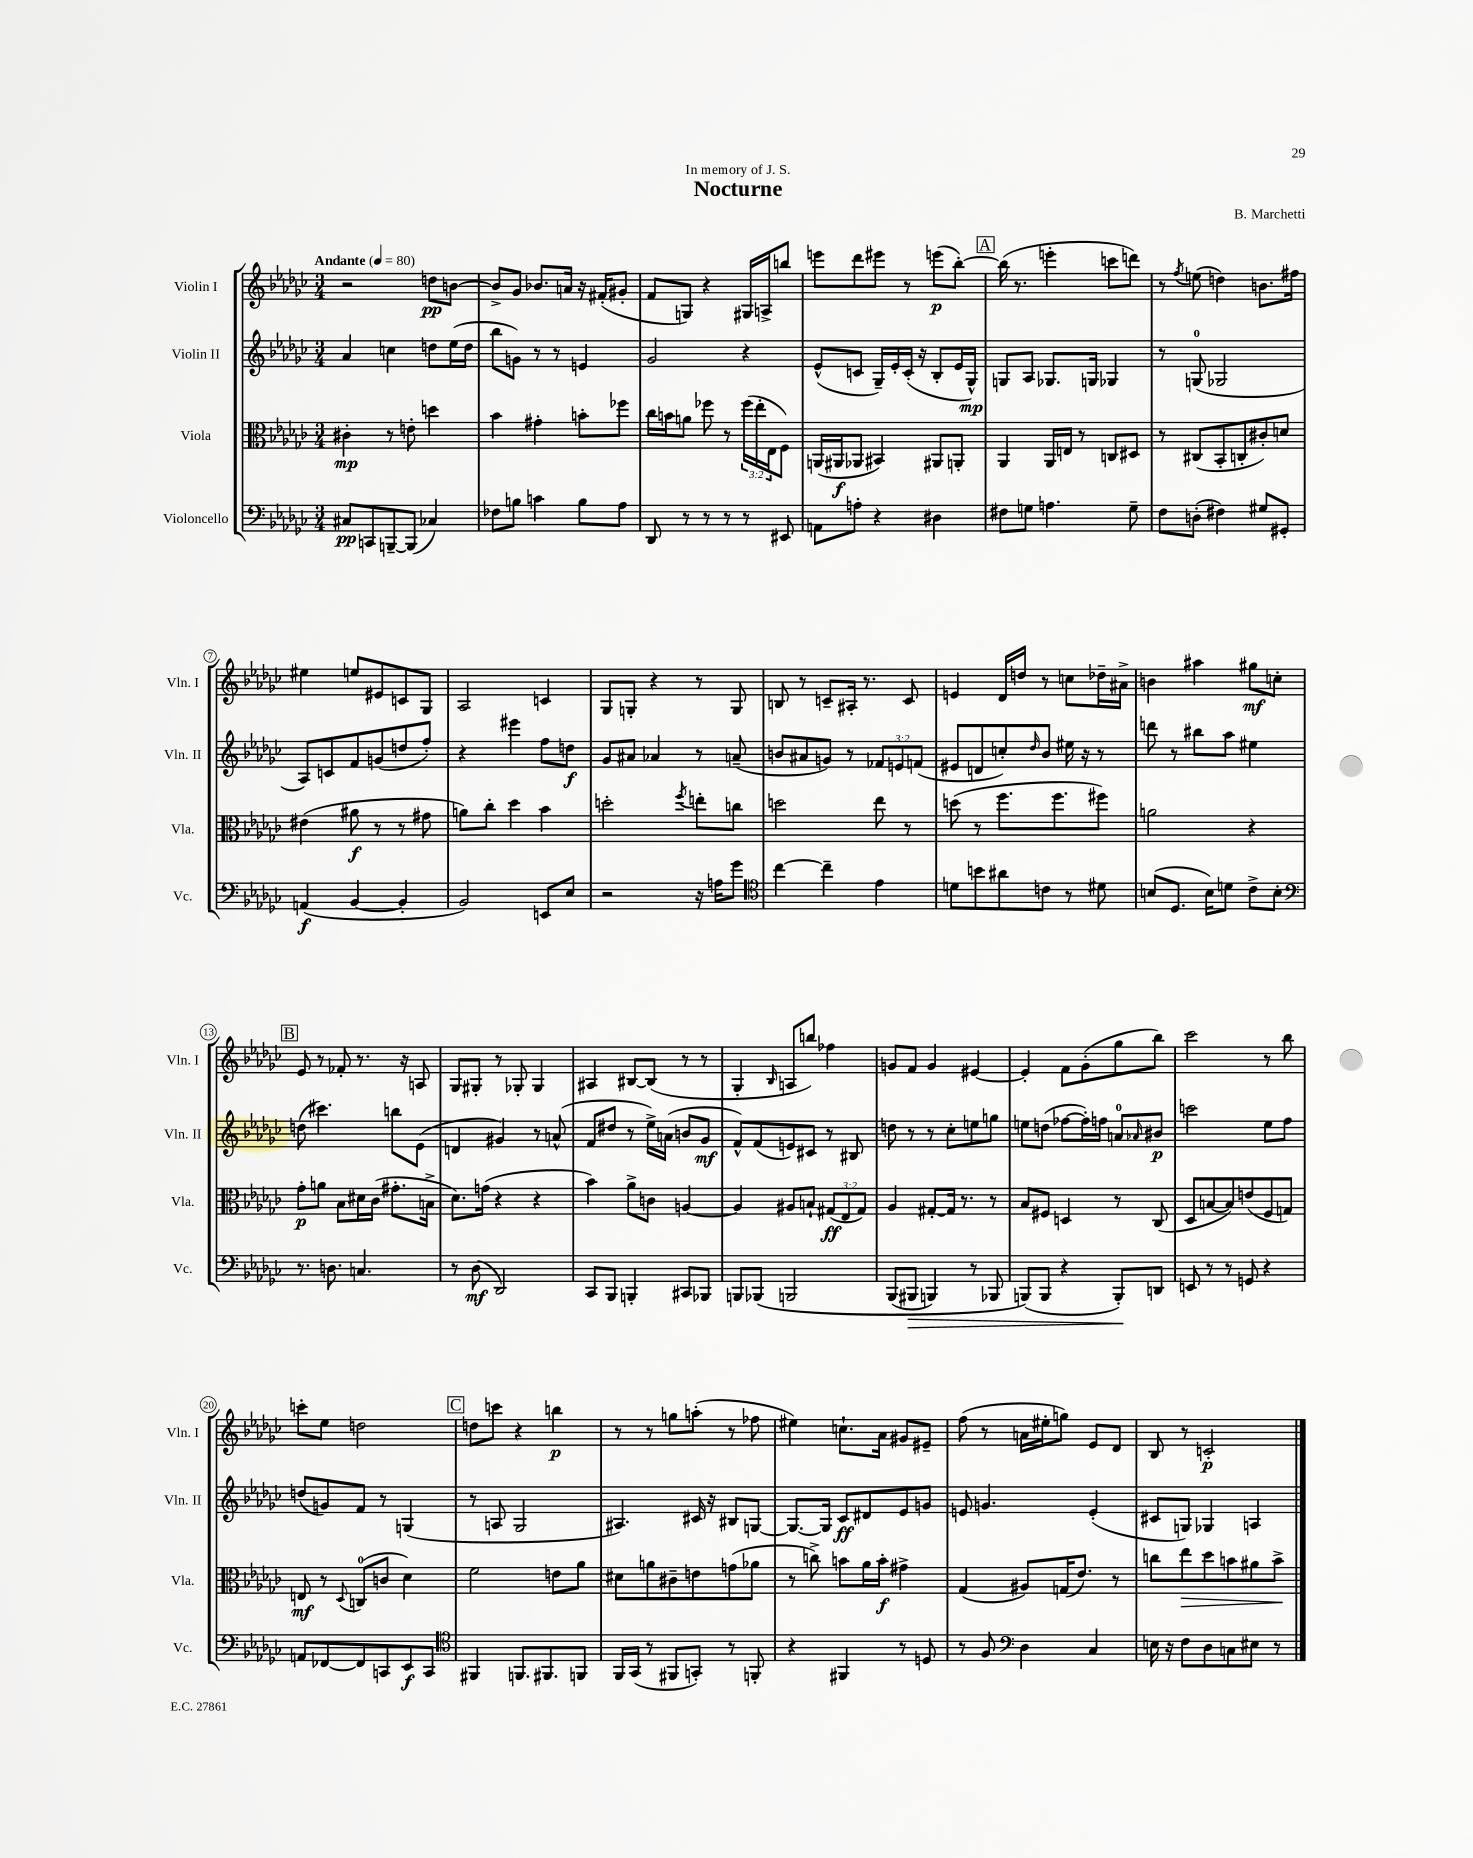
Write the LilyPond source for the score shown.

\header { title = "Nocturne" composer = "B. Marchetti" dedication = "In memory of J. S." }
<<
\new StaffGroup <<
\new Staff = "s0" \with { instrumentName = "Violin I" shortInstrumentName = "Vln. I" } {
    \clef treble \key ges \major \numericTimeSignature \time 3/4 \tempo "Andante" 4 = 80
    r2 d''8\pp b'8~ |
    b'8-> ges'8 bes'8. a'16 r16 fis'16-.( gis'8-. |
    f'8 g8) r4 gis16 a16-> b''8 |
    e'''8 des'''8 eis'''8 r8 e'''8\p( bes''8~-.) |
    \mark \markup { \box "A" } bes''16( r8. e'''4-. c'''8 d'''8) |
    r8 \acciaccatura { f''8 } e''8( d''4) b'8. fis''16 |
    eis''4 e''8 eis'8 c'8 ges8 |
    aes2 c'4 |
    ges8 g8-. r4 r8 g8 |
    b8 r8 c'8-- ais16-. r8. c'8 |
    e'4 des'16 d''16 r8 c''8 des''16-- ais'16-> |
    b'4 ais''4 gis''8\mf c''8-. |
    \mark \markup { \box "B" } ees'8 r8 fes'8-. r8. r16 a8 |
    ges8 gis8-. r8 ges8-. ges4 |
    ais4 bis8~ bis8( r8 r8 |
    ges4-. \grace { bes16 } a8 b''8) fes''4 |
    g'8 f'8 g'4 eis'4~ |
    eis'4-. f'8 ges'8-.( ges''8 bes''8) |
    ces'''2 r8 bes''8 |
    c'''8-. ees''8 d''2 |
    \mark \markup { \box "C" } d''8 c'''8 r4 b''4\p |
    r8 r8 g''8 a''8-.( r8 fes''8 |
    eis''4) c''8.-! aes'16 gis'8 eis'8-- |
    f''8( r8 a'16 eis''16-. g''8) ees'8 des'8 |
    bes8 r8 c'2-.\p \bar "|." |
}
\new Staff = "s1" \with { instrumentName = "Violin II" shortInstrumentName = "Vln. II" } {
    \clef treble \key ges \major \numericTimeSignature \time 3/4 \override Staff.TupletNumber.text = #tuplet-number::calc-fraction-text
    aes'4 c''4 d''8 ees''16( d''16 |
    bes''8 g'8) r8 r8 e'4 |
    ges'2 r4 |
    ees'8-^( c'8 ges16--) ees'16-. c'16-.( r16 bes8-. ees'16 ges16-^\mp) |
    \mark \markup { \box "A" } g8 aes8 ges8. g16 ges4 |
    r8 g8-0( ges2 |
    aes8) c'8 f'8 g'8( d''8 f''8-.) |
    r4 eis'''4 f''8 d''8\f |
    ges'8 ais'8 aes'4 r8 a'8--( |
    b'8 ais'8 g'8) r8 \tuplet 3/2 { fes'8 e'8 f'8( } |
    eis'8 d'8 c''8-.) \grace { des''16 } bes'8 eis''16 r16 r8 |
    d'''8 r8 bis''8 aes''8 eis''4 |
    \mark \markup { \box "B" } d''8( cis'''4.) b''8 ees'8( |
    d'4 gis'4) r8 a'8-^( |
    f'8 dis''8 r8 ees''16->) a'16( b'8 ges'8\mf |
    f'8-^) f'8( e'8) cis'8 r8 bis8 |
    d''8 r8 r8 ces''8-. e''8 g''8 |
    e''8 d''8( fes''8~ fes''16-.) f''16 a'8-0 \grace { aes'16 } bis'8\p |
    c'''2 ees''8 f''8 |
    d''8( g'8) f'8 r8 g4( |
    \mark \markup { \box "C" } r8 a8 ges2 |
    ais4.) cis'16 r16 bis8 g8~ |
    g8.~ g16 ces'8\ff dis'8 ees'8 g'8 |
    e'8 g'4. e'4-.( |
    cis'8 g8) ges4 a4 \bar "|." |
}
\new Staff = "s2" \with { instrumentName = "Viola" shortInstrumentName = "Vla." } {
    \clef alto \key ges \major \numericTimeSignature \time 3/4 \override Staff.TupletNumber.text = #tuplet-number::calc-fraction-text
    cis'4-.\mp r8 e'8-. d''4 |
    bes'4 gis'4-. b'8-. fes''8 |
    ces''16 b'16 a'8 fes''8 r8 \tuplet 3/2 { fes''16( ees''16-. ees16 } f8) |
    a,16( ais,16\f aes,8 bis,4) ais,8 a,8-. |
    \mark \markup { \box "A" } aes,4 aes,16 e16 r8 c8 dis8 |
    r8 cis8( bes,8-. c8-. cis'8-.) d'8 |
    eis'4( ais'8\f r8 r8 gis'8 |
    a'8) ces''8-. des''4 bes'4 |
    d''2-. \acciaccatura { f''8 } e''8-. c''8 |
    d''2 ees''8 r8 |
    d''8( r8 f''8. f''8. fis''8) |
    a'2 r4 |
    \mark \markup { \box "B" } ges'8-.\p a'8 bes8 dis'16 ces'16( gis'8.-. b16-> |
    des'8.) g'16( r4 r4 |
    bes'4) aes'8-> c'8 a4~ |
    a4 ais8 b8-! \tuplet 3/2 { gis8\ff( ees8 gis8) } |
    aes4 gis8~-. gis16 r8. r8 |
    bes8 fis8 d4 r8 ces8( |
    des8 b8~ b8) e'8( f8 g8) |
    e8\mf r8 \appoggiatura { des8 } c8-0( c'8 des'4) |
    \mark \markup { \box "C" } f'2 e'8 aes'8 |
    dis'8 a'8 cis'8-- e'8 g'8( aes'8 |
    r8 c''8->) b'8 aes'16 b'16-.\f gis'4-> |
    ges4( ais8) g16( ees'8.) r8 |
    c''8 ees''8\> des''8 b'8 ais'8 b'8->\! \bar "|." |
}
\new Staff = "s3" \with { instrumentName = "Violoncello" shortInstrumentName = "Vc." } {
    \clef bass \key ges \major \numericTimeSignature \time 3/4
    cis8\pp c,8 b,,8~-- b,,8( ces4) |
    fes8 b8 c'4 b8 aes8 |
    des,8 r8 r8 r8 r8 eis,8 |
    a,8 a8-. r4 dis4 |
    \mark \markup { \box "A" } fis8 g8 a4. g8-- |
    f8 d8-.( fis4) gis8 gis,8-. |
    a,4\f( bes,4~ bes,4-. |
    bes,2) e,8 ees8 |
    r2 r16 a16 ges'8 |
    \clef tenor ces''4~ ces''4-- ees'4 |
    d'8 b'8 ais'8 c'8 r8 dis'8 |
    b8( des8. b16) d'8 ces'8-> b8-. |
    \mark \markup { \box "B" } \clef bass r8. d8. c4. |
    r8 des8\mf( des,2) |
    ces,8 bes,,8 b,,4-. cis,8 bes,,8 |
    b,,8 bes,,8\( b,,2 |
    bes,,8( bis,,8\> b,,4) r8 bes,,8 |
    b,,8(\) b,,8 r4 b,,8-.\!) d,8 |
    e,8 r8 r8 g,8 r4 |
    a,8 fes,8~ fes,8 c,8 ees,8\f c,8 |
    \mark \markup { \box "C" } \clef tenor fis,4 f,8. fis,8. f,8 |
    f,16 ges,16( r8 fis,8 g,8-.) r8 f,8-. |
    r4 fis,4 r8 d8 |
    r8 f8 \clef bass des4 ces4 |
    e16 r16 f8 des8 c8 eis8 r8 \bar "|." |
}
>>
>>
\layout { \context { \Score \override BarNumber.stencil = #(make-stencil-circler 0.1 0.3 ly:text-interface::print) } }
